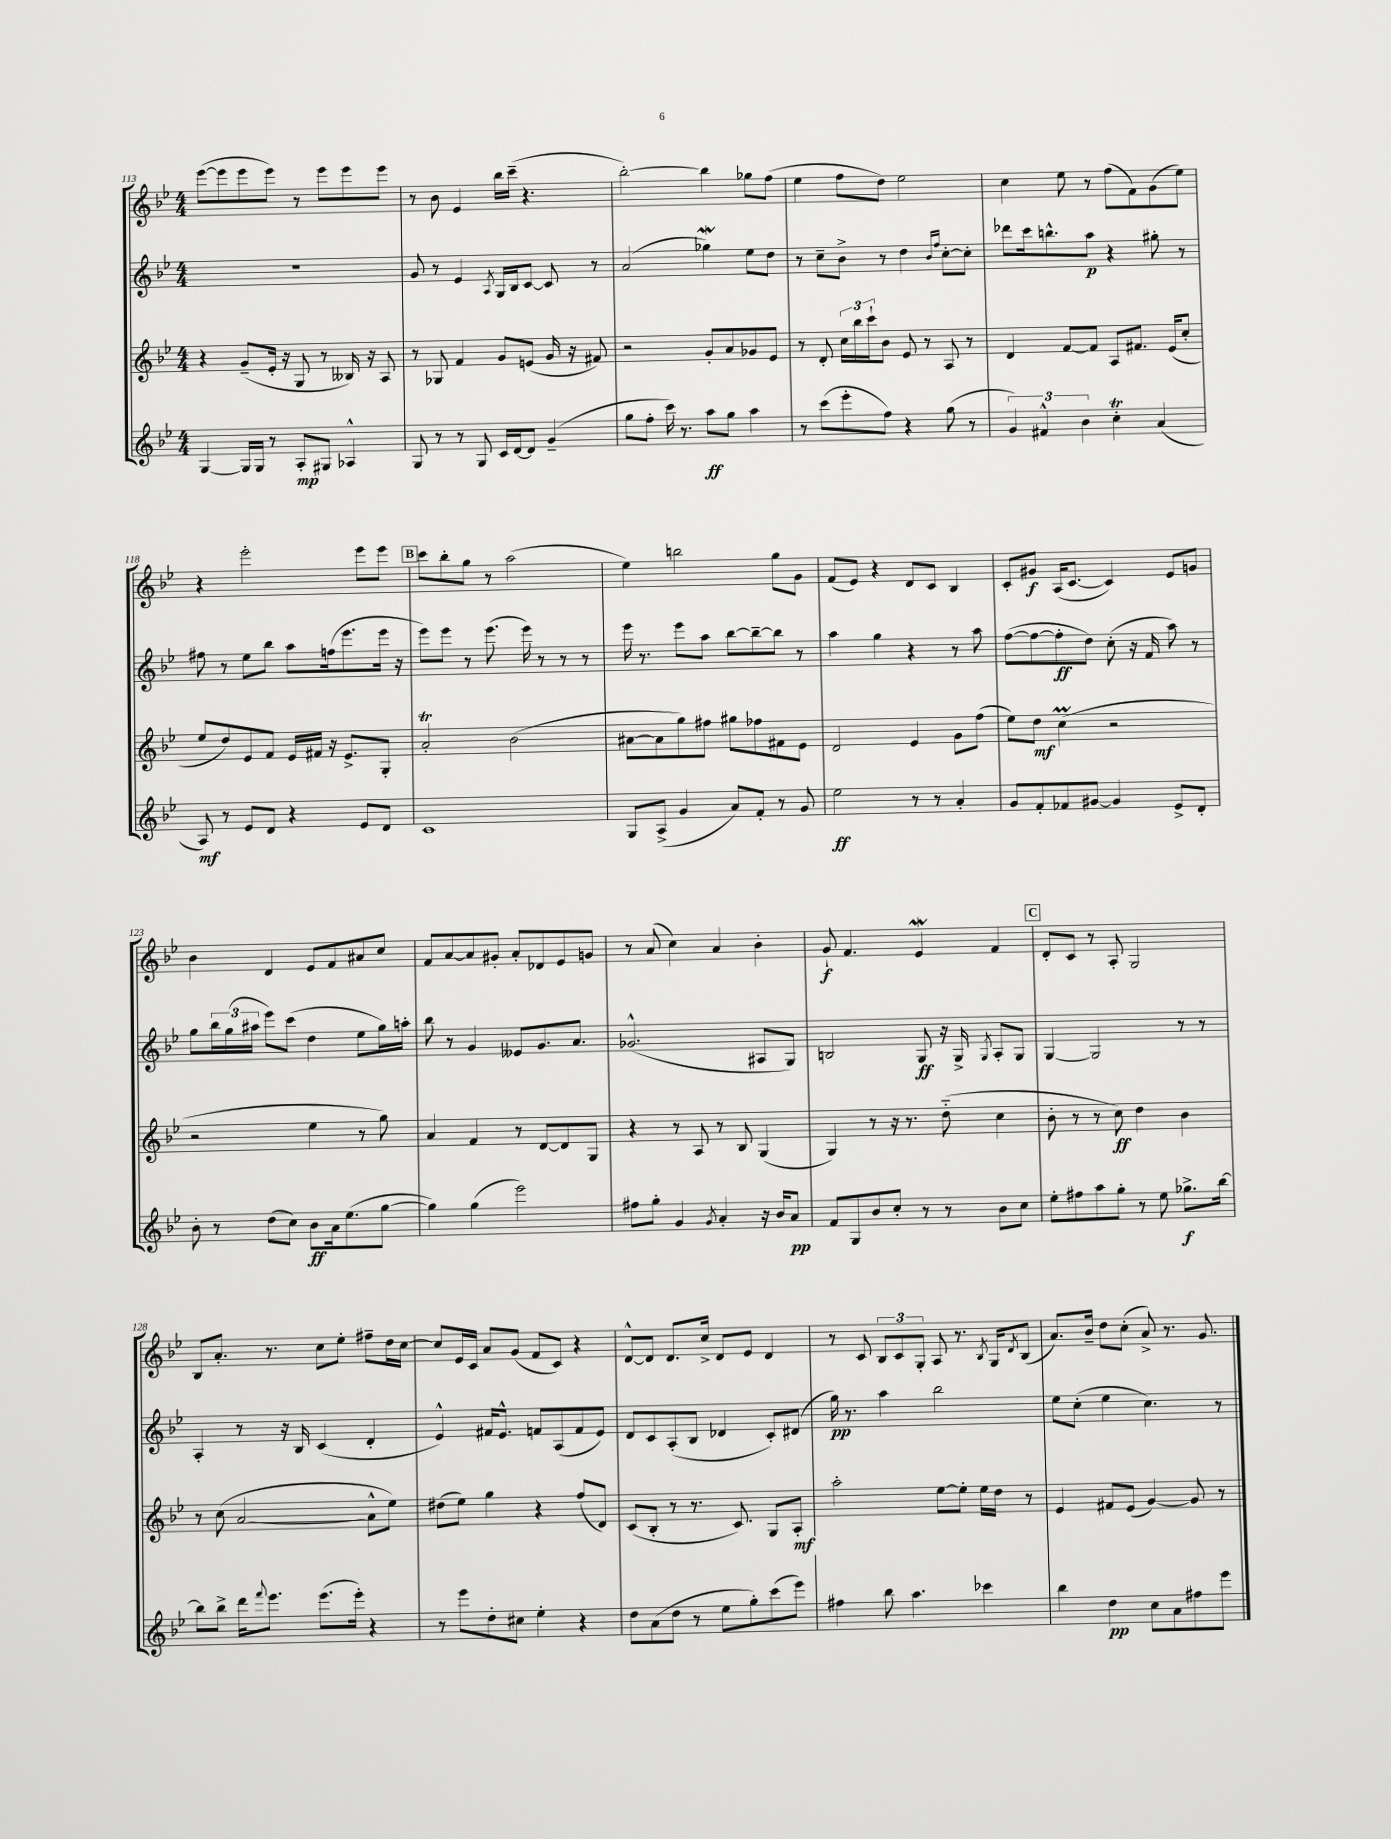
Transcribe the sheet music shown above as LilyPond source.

<<
\new StaffGroup <<
\new Staff = "s0" {
    \clef treble \key bes \major \numericTimeSignature \time 4/4
    ees'''8~( ees'''8 ees'''8 ees'''8) r8 ees'''8 ees'''8 ees'''8 |
    r8 bes'8 ees'4 bes''16 c'''16--( r4. |
    bes''2~-.) bes''4 ges''8 f''8( |
    ees''4 f''8 d''8) ees''2 |
    c''4 ees''8 r8 f''8( f'8) g'8( ees''8) |
    r4 ees'''2-. ees'''8 ees'''8 |
    \mark \markup { \box "B" } c'''8 bes''8-. g''8 r8 a''2( |
    ees''4) b''2 g''8 g'8 |
    f'8( ees'8) r4 d'8 c'8 bes4 |
    c'8-. gis'8\f a16( c'8.~ c'4) ees'8 g'8 |
    bes'4 d'4 ees'8 f'8 ais'8 c''8 |
    f'8 a'8~ a'8 gis'8-. a'8-. des'8 ees'8 g'8 |
    r8 a'8( c''4) a'4 bes'4-. |
    g'8-!\f f'4. ees'4\mordent f'4 |
    \mark \markup { \box "C" } d'8-. c'8 r8 a8-. g2 |
    bes8 a'8.-. r8. c''8 ees''8-. fis''8-- d''16 c''16~ |
    c''8 ees'16 c'16 a'8 g'8( f'8 c'8) r4 |
    d'8~-^ d'8 d'8. c''16-> d'8 ees'8 d'4 |
    r8 c'8 \tuplet 3/2 { bes8 c'8 g8-. } a8 r8. \acciaccatura { bes8 } g16 \acciaccatura { d'8 } bes8( |
    a'8.) bes'16-- d''8 c''8-.( a'8->) r8. g'8. \bar "|." |
}
\new Staff = "s1" {
    \clef treble \key bes \major \numericTimeSignature \time 4/4
    R1 |
    g'8 r8 ees'4 \acciaccatura { a8 } g16 bes16 c'8~ c'8 r8 |
    a'2( ges''4\mordent) ees''8 d''8 |
    r8 c''8-- bes'8-> r8 d''4 \grace { bes'16 f''16 } c''8~-. c''8-. |
    des'''8 c'''16 b''8.-^ a''8\p r4 gis''8-. r8 |
    fis''8 r8 ees''8 bes''8 a''8 f''16( ees'''8. ees'''16 r16 |
    \mark \markup { \box "B" } ees'''8) ees'''8 r8 ees'''8.( ees'''16) r8 r8 r8 |
    ees'''16 r8. ees'''8 a''8 bes''8~ bes''8~-- bes''8 r8 |
    a''4 g''4 r4 r8 a''8 |
    f''8~( f''8~ f''8-.\ff d''8) c''8-.( r16 f'16 a''8) r8 |
    g''8 \tuplet 3/2 { bes''16 g''16( ais''16 } ees'''8) c'''8( d''4 ees''8 g''16) a''16-. |
    bes''8 r8 g'4 eeses'8 g'8. a'8. |
    ges'2.-^( ais8 g8) |
    b2 g8\ff r16 g16-> \acciaccatura { g8 } a8-. g8 |
    \mark \markup { \box "C" } g4~ g2 r8 r8 |
    a4-. r8 r16 bes16 c'4( d'4-. |
    ees'4-^) fis'16 ees'8.-^ f'8 a8( f'8 ees'8) |
    d'8 c'8 a8-.( bes8 des'4 c'8-.) dis'8( |
    g''16\pp) r8. a''4 bes''2 |
    ees''8 c''8-.( ees''4 c''4.) r8 \bar "|." |
}
\new Staff = "s2" {
    \clef treble \key bes \major \numericTimeSignature \time 4/4
    r4 g'8--( ees'16-. r16 g8 r8 beses16) r16 a8 |
    r8 ges8 f'4 g'8 e'8( g'16 r16 fis'8) |
    r2 g'8-. a'8 ges'8 ees'8 |
    r8 d'8-. \tuplet 3/2 { c''16 bes''16 c'''16-! } bes'8 ees'8 r8 a8 r8 |
    d'4 f'8~ f'8 a8 fis'8. ees'16( c''8-. |
    ees''8 d''8) ees'8 f'8 ees'16 fis'16 r16 ees'8.-> g8-. |
    \mark \markup { \box "B" } a'2-.\trill bes'2( |
    ais'8~ ais'8 g''8) fis''8 gis''8 fes''8 fis'8 ees'8 |
    d'2 ees'4 g'8 f''8( |
    ees''8) d''8\mf c''4\prall( r2 |
    r2 ees''4 r8 g''8) |
    a'4 f'4 r8 d'8~ d'8 g8 |
    r4 r8 a8 r8 bes8 g4( |
    g4) r8 r16 r8. d''8-_( c''4 |
    \mark \markup { \box "C" } bes'8-. r8 r8 c''8\ff) d''4 bes'4 |
    r8 c''8( a'2~ a'8-^ ees''8) |
    dis''8( ees''8) g''4 r4 f''8( d'8) |
    c'8( bes8-. r8 r8. c'8.) g8 a8-.\mf |
    a''2-. ees''8~ ees''8-. ees''16 d''16 r8 |
    ees'4 fis'8 ees'8( g'4~) g'8 r8 \bar "|." |
}
\new Staff = "s3" {
    \clef treble \key bes \major \numericTimeSignature \time 4/4
    g4~ g16 g16 r8 a8-.\mp gis8 aes4-^ |
    g8 r8 r8 g8 c'16 d'16~ d'8 g'4--( |
    g''8 f''8-. c'''16) r8. a''8\ff g''8 a''4 |
    r8 c'''8( ees'''8-. f''8) r4 g''8( r8 |
    \tuplet 3/2 { g'4) fis'4-^ bes'4 } c''4-.\trill a'4( |
    a8\mf) r8 ees'8 d'8 r4 ees'8 d'8 |
    \mark \markup { \box "B" } c'1 |
    g8 a8->( g'4 a'8) f'8-. r8 g'8 |
    ees''2\ff r8 r8 a'4-. |
    g'8 f'8-. fes'8 gis'8~ gis'4 ees'8-> d'8-. |
    bes'8-. r8 d''8( c''8) bes'8\ff a'16 ees''8.( g''8~ |
    g''4) g''4( ees'''2) |
    fis''8 g''8-. g'4 \acciaccatura { g'8 } a'4-. r16 bes'16 a'8\pp |
    f'8 g8 bes'8 c''8-. r8 r8 bes'8 c''8 |
    \mark \markup { \box "C" } ees''8-. fis''8 a''8 g''8-. r8 ees''8 ges''8.->\f bes''16~ |
    bes''8 bes''8-> d'''16 \appoggiatura { f'''8 } ees'''8. ees'''8.( ees'''16-.) r4 |
    r8 ees'''8 d''8-. cis''8 ees''4-. r4 |
    d''8 a'8( d''8 r8 ees''8 g''8-.) c'''8( ees'''8) |
    fis''4 bes''8 a''4. ces'''4 |
    bes''4 d''4\pp c''8 a'8 fis''8 ees'''8 \bar "|." |
}
>>
>>
\layout { \context { \Score currentBarNumber = #113 } }
